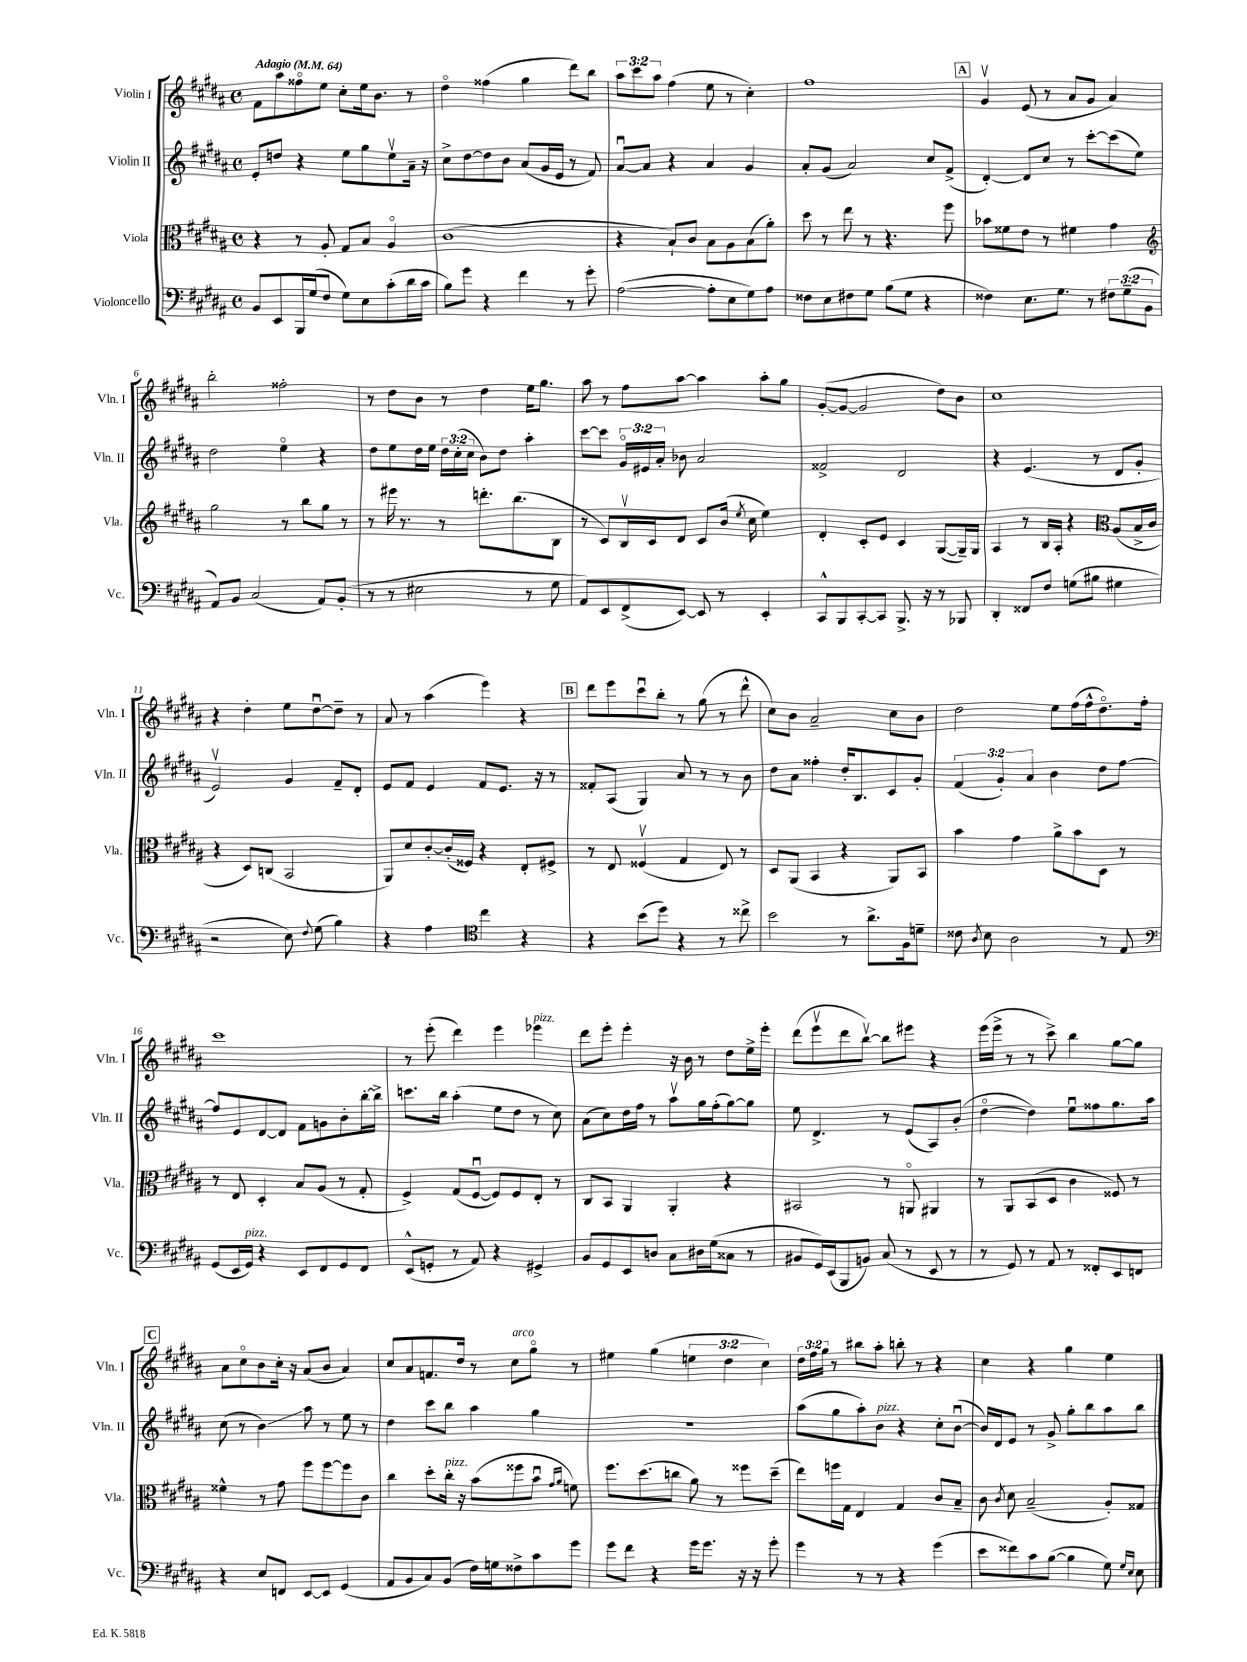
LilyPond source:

<<
\new StaffGroup <<
\new Staff = "s0" \with { instrumentName = "Violin I" shortInstrumentName = "Vln. I" } {
    \clef treble \key b \major \defaultTimeSignature \time 4/4 \override Staff.TupletNumber.text = #tuplet-number::calc-fraction-text \tempo "Adagio" 4 = 64
    \autoBeamOff fis'8[ ais''8 fisis''8\flageolet e''8] cis''8[-. e''16 b'8.] r8 |
    dis''4\flageolet fisis''4( gis''4 dis'''8[) b''8] |
    \tuplet 3/2 { ais''8[ cis'''8 ais''8] } fis''4( e''8 r8 cis''4-.) |
    fis''1 |
    \mark \markup { \box "A" } gis'4\upbow e'8( r8 ais'8[ gis'8] ais'4) |
    b''2-. fisis''2-. |
    r8 dis''8[ b'8] r8 dis''4 e''16[ gis''8.] |
    ais''8 r8 fis''8[ ais''8]~ ais''4 ais''8[-. gis''8] |
    gis'8[~-.( gis'8]~ gis'2 dis''8[) b'8] |
    cis''1 |
    r4 dis''4-. e''8[ dis''8~\downbow dis''8]-- r8 |
    ais'8 r8 ais''4( e'''4) r4 |
    \mark \markup { \box "B" } dis'''8[ e'''8 cis'''8\downbow b''8]-. r8 gis''8( r8 dis'''8-^ |
    cis''8[) b'8] ais'2-- cis''8[ b'8] |
    dis''2 e''8[ fis''16( fis''16-^ dis''8.\flageolet) fis''16]-. |
    cis'''1 |
    r8 e'''8-.( dis'''4) e'''4 ees'''4^\markup { \italic "pizz." } |
    dis'''8[ e'''8]-. e'''4-. r16 b'16 r8 dis''8[ e''16-> e'''16]-. |
    dis'''8[( e'''8\upbow dis'''8 b''8]~\upbow) b''8[ eis'''8] r4 |
    e'''16[( e'''16]-> r8 r8 cis'''8->) b''4 gis''8[~ gis''8] |
    \mark \markup { \box "C" } ais'8[ cis''8\flageolet b'8 cis''16]-. r16 ais'8[( b'8] ais'4) |
    cis''8[ ais'8 f'8. dis''16] r8 cis''8[^\markup { \italic "arco" } gis''8]\flageolet r8 |
    eis''4 gis''4( \tuplet 3/2 { e''4 dis''4 cis''4) } |
    \tuplet 3/2 { dis''16[ fis''16 gis''16] } r8 bis''8[ ais''8]-. b''8-. r8 r4 |
    cis''4 r4 gis''4 e''4 \bar "|." |
}
\new Staff = "s1" \with { instrumentName = "Violin II" shortInstrumentName = "Vln. II" } {
    \clef treble \key b \major \defaultTimeSignature \time 4/4 \override Staff.TupletNumber.text = #tuplet-number::calc-fraction-text
    \autoBeamOff e'8[-. d''8] r4 e''8[ gis''8 e''8\upbow ais'16]-- r16 |
    cis''8[-> dis''8~ dis''8 b'8] ais'8[( gis'16 e'16] r8 fis'8) |
    ais'8[~\downbow ais'8] r4 ais'4 gis'4 |
    ais'8[-. gis'8]( ais'2) cis''8[ fis'8]->( |
    \mark \markup { \box "A" } dis'4~-.) dis'8[ cis''8] r8 cis'''8[~-. cis'''8( e''8]) |
    dis''2 e''4\flageolet r4 |
    dis''8[ e''8 dis''16 e''16] \tuplet 3/2 { dis''16[ cis''16-.( cis''16] } b'8[) dis''8] ais''4-. |
    cis'''8[~ cis'''8] \tuplet 3/2 { gis'16[\flageolet eis'16 ais'16]-. } bes'8 ais'2 |
    fisis'2-> dis'2 |
    r4 e'4.( r8 dis'8[ gis'8]-. |
    e'2\upbow) gis'4 fis'8[-- dis'8]-. |
    e'8[ fis'8] e'4 fis'8[ e'8.] r16 r8 |
    \mark \markup { \box "B" } fisis'8[-. ais8]( gis4) ais'8 r8 r8 b'8 |
    dis''8[ ais'8] fisis''4-. dis''16[-. b8. cis'8 gis'8]-. |
    \tuplet 3/2 { fis'4( gis'4-.) ais'4 } b'4 dis''8[ fis''8]~ |
    fis''8[ e'8 dis'8~ dis'8] fis'8[ g'8 b'8-. b''16~-. b''16]-> |
    c'''8.[ b''16] ais''4-.( e''8[ dis''8] r8 cis''8) |
    ais'8[( cis''8) dis''16 fis''16] r8 ais''8[\upbow gis''16 fis''16-.( gis''8~) gis''8] |
    e''8 dis'4.-> r8 e'8[( ais8) b'8]-.( |
    dis''4~\flageolet dis''4) e''8[\downbow fisis''8 gis''8. ais''16] |
    \mark \markup { \box "C" } cis''8( r8 b'4\glissando) ais''8 r8 e''8 r8 |
    dis''4 cis'''8[ b''8] ais''4 gis''4 |
    R1 |
    ais''8[( gis''8 ais''8-.) b'8]^\markup { \italic "pizz." } r4 cis''8[-. b'8]~\downbow( |
    b'16[) dis'16 e'8] r8 gis'8-> gis''8[-. b''8 ais''8 b''8] \bar "|." |
}
\new Staff = "s2" \with { instrumentName = "Viola" shortInstrumentName = "Vla." } {
    \clef alto \key b \major \defaultTimeSignature \time 4/4
    \autoBeamOff r4 r8 ais8-. gis8[ b8] ais4\flageolet |
    cis'1( |
    r4 b8[-!) cis'8] b8[ ais8 b8( ais'8]-.) |
    dis''8 r8 e''8 r8 r4. fis''8 |
    \mark \markup { \box "A" } bes'8[ fisis'8 e'8] r8 fis'4 gis'4 |
    \clef treble gis''2 r8 b''8[ gis''8] r8 |
    r8 eis'''16 r8. r8 d'''8.[-. b''8.( b8] |
    r8 cis'8[) b16\upbow cis'16 dis'8] cis'8[ b'16]( \acciaccatura { e''8 } cis''16 e''4) |
    dis'4-. cis'8[-. e'8] cis'4 gis8[~( gis16--) gis16] |
    ais4 r8 b16[ ais16]-. r4 \clef alto ais8[( b16-> cis'16] |
    r4 dis8[) c8]( b,2 |
    ais,8[) dis'8 cis'8~-. cis'16-.( fisis16]) r4 e8[-. fis8]-> |
    \mark \markup { \box "B" } r8 e8 fisis4\upbow( gis4 e8) r8 |
    dis8[ ais,8]( b,4 r4 ais,8[) b,8] |
    b'4 gis'4 ais'8[-> b'8 dis8] r8 |
    r8 e8 dis4-. b8[ ais8]( r8 gis8-. |
    fis4->) gis8[( fis8]~\downbow fis8[) fis8 e8]-. r8 |
    cis8[ b,8] ais,4 ais,4-. r4 |
    bis,2 r8 a,8\flageolet ais,4 |
    r8 ais,8[ b,8( dis8] cis'4 fisis8) r8 |
    \mark \markup { \box "C" } fisis'4-^ r8 gis'8 fis''8[ fis''8~ fis''8 cis'8] |
    cis''4 dis''8[-. cis''16]-.^\markup { \italic "pizz." } r16 b'8[( fisis''8 b'8]\downbow \grace { gis'16[ ais'16] } f'8) |
    fis''8.[ dis''8.( c''8] ais'8) r8 fisis''8[ dis''8]--( |
    e''8[) f''16 gis16] e4 gis4 cis'8[ b8]-- |
    cis'8 \acciaccatura { cis'8 } dis'8 b2--( ais8[-.) gisis8] \bar "|." |
}
\new Staff = "s3" \with { instrumentName = "Violoncello" shortInstrumentName = "Vc." } {
    \clef bass \key b \major \defaultTimeSignature \time 4/4 \override Staff.TupletNumber.text = #tuplet-number::calc-fraction-text
    \autoBeamOff b,8[ e,8 b,,16 gis16( fis8] gis8[) e8 cis'8-.( dis'16 cis'16] |
    b8[) gis'8] r4 fis'4 r8 gis'8-. |
    ais2~( ais8[-. e8 gis8) ais8] |
    fisis8[ e8 fis8 gis8] b8[( gis8] r4 |
    \mark \markup { \box "A" } fisis4) e8.[ gis8.] r8 \tuplet 3/2 { fis8[ gis8--( b,8] } |
    ais,8[) b,8] cis2( ais,8[) b,8]-.( |
    r8 r8 eis2 r8 gis8 |
    ais,8[) e,8 fis,8->( e,8]~) e,8 r8 e,4-. |
    cis,8[-^ b,,8 cis,8~-. cis,8] b,,8.-> r16 r8 bes,,8 |
    dis,4-. fisis,8[ fis8] g8[( bis8] gis4 |
    r2 e8) \appoggiatura { fis8 } gis8( b4) |
    r4 ais4 \clef tenor cis''4 r4 |
    \mark \markup { \box "B" } r4 b'8[( dis''8]) r4 r8 cisis''8-> |
    b'2 r8 ais'8.[-> fis16 d'8]-- |
    cisis'8 \acciaccatura { ais8 } b8 ais2 r8 e8 |
    \clef bass gis,8[( e,16 gis,16]^\markup { \italic "pizz." }) r4 e,8[ fis,8 gis,8 fis,8] |
    e,8[-^( g,8]-. r8 ais,8) r4 gis,4-> |
    b,8[ gis,8 e,8 d8] cis8[ dis16 gis16( cisis8] r8 |
    bis,8[ gis,16) e,16( b,,8 b,8]) cis8( r8 e,8 r8 |
    r8 gis,8) r8 ais,8 r8 fisis,8[-. e,8 f,8] |
    \mark \markup { \box "C" } r4 e8[ f,8] e,8[~ e,8] gis,4( |
    ais,8[ b,8 cis8) b,8]( fis16[) g16 fisis8-> cis'8 gis'8] |
    gis'8[ fis'8] r4 gis'16[ gis'8.] r16 r16 gis'8-. |
    gis'4 r8 r8 r4 gis'4( |
    e'8[ fisis'8) cis'8 b8]~( b4 gis8) \grace { gis16[ e16] } e8 \bar "|." |
}
>>
>>
